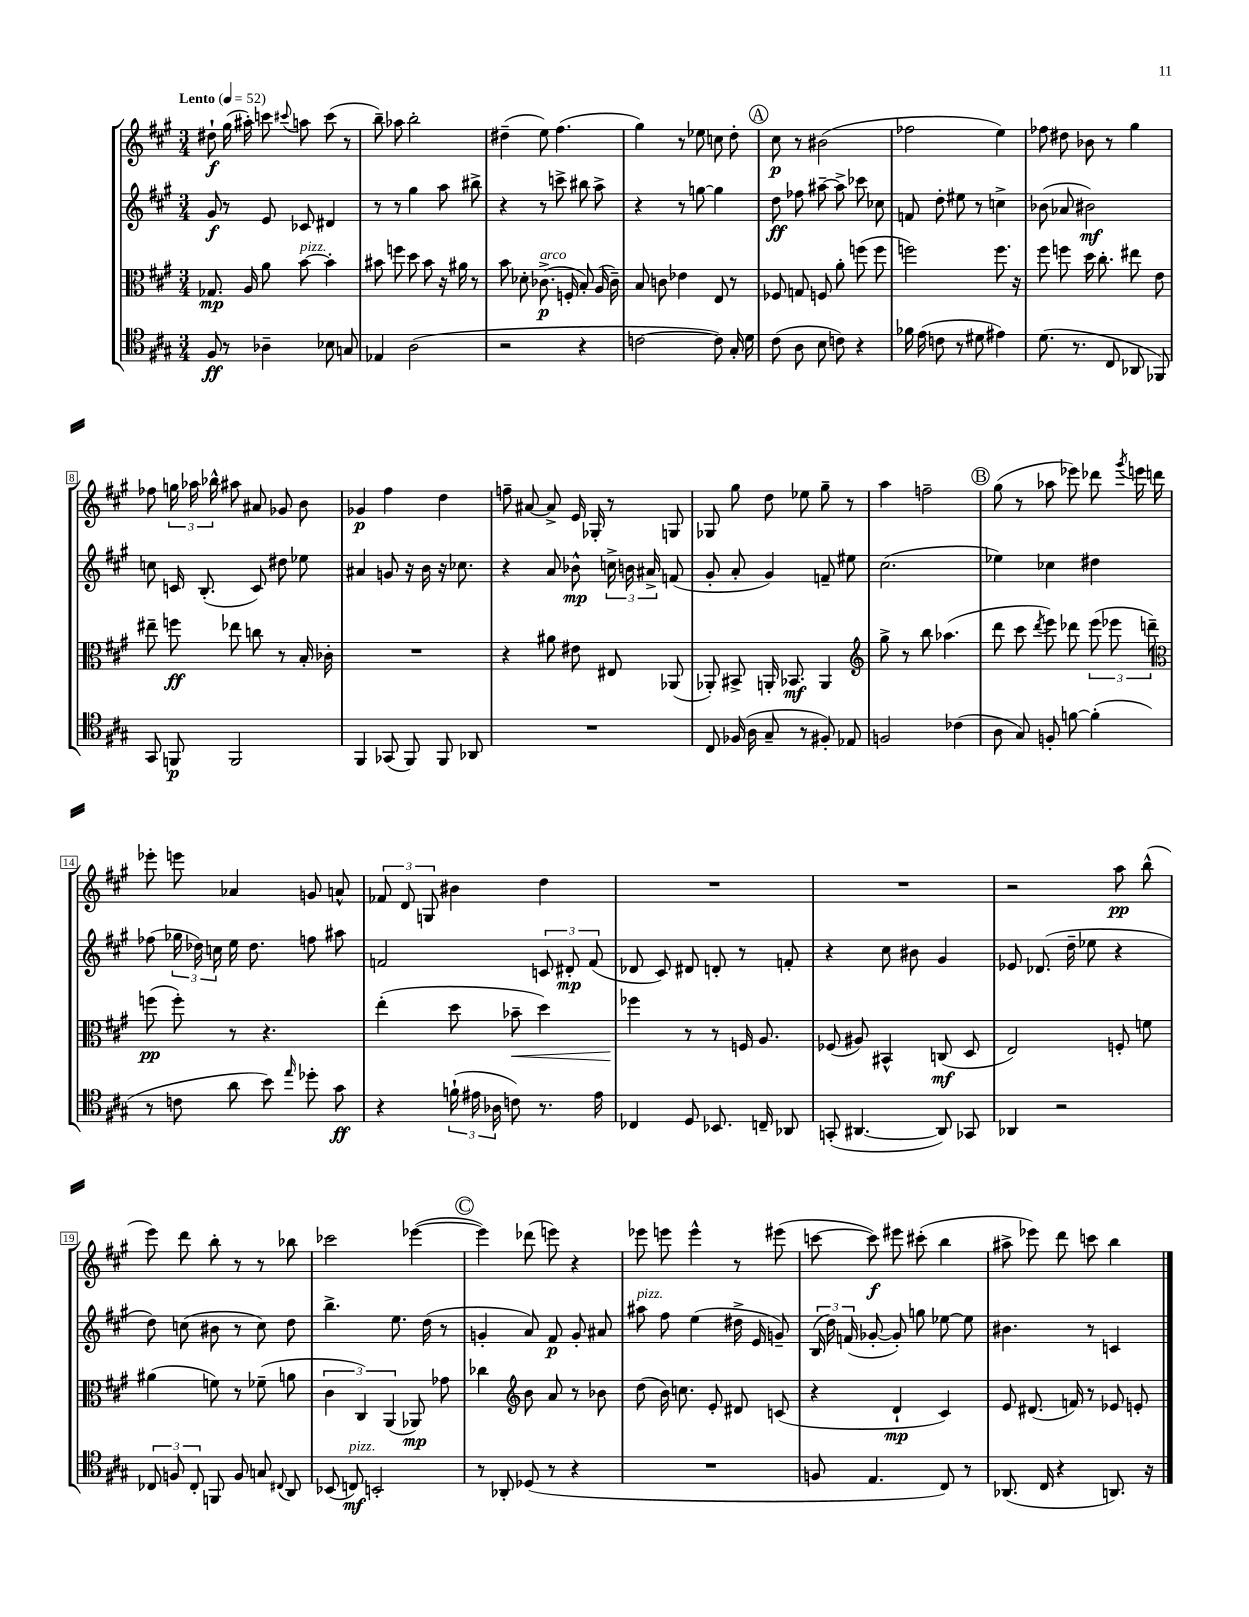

**kern	**kern	**kern	**kern
*staff4	*staff3	*staff2	*staff1
*clefC4	*clefC3	*clefG2	*clefG2
*k[f#c#g#]	*k[f#c#g#]	*k[f#c#g#]	*k[f#c#g#]
*M3/4	*M3/4	*M3/4	*M3/4
*MM52	*MM52	*MM52	*MM52
8F#/	8.G-/	8g#/	8dd#`\
8r	.	8r	(16gg#\
.	16A/	.	16aa#'\)
4A-~\	8a\	8e/	8ccc\
.	.	.	8qqccc#/
.	[8b\	8c-/	8aa\
8B-\	4b'\]	4d#/	(8ccc#\
8G/	.	.	8r
=	=	=	=
4E-/	8b#\	8r	8bb~\)
.	8ff\	8r	8aa-\
(2A\	8dd\	4gg#\	2bb'\
.	8b#\	.	.
.	16r	8aa\	.
.	16a#\	.	.
.	8r	8bb#^\	.
=	=	=	=
2r	8b\	4r	(4dd#~\
.	8d-'\	.	.
.	(8.c-^\	8r	8ee\)
.	.	8ccc^\	(4.ff#\
.	16F'/	.	.
4r	8B'/)	8bb#\	.
.	(16A/	8aa^\	.
.	16c-~\)	.	.
=	=	=	=
[2c\	8B/	4r	4gg#\)
.	8c\	.	.
.	4e-\	8r	8r
.	.	[8gg\	8ee-\
8c\])	8E/	4gg\]	8cc\
16G#'/	8r	.	8dd'\
16d\	.	.	.
=	=	=	=
(8c#\	8F-/	8dd\	8cc#\
8A\	8G/	8ff-\	8r
8B\	8F/	[8aa#~\	(2b#\
8c\)	8a'\	8aa#^\]	.
4r	(8ff\	8ccc-\	.
.	8ff\	8cc-\	.
=	=	=	=
16f-\	2ff\)	8f/	2ff-\
(16e\	.	.	.
8c\	.	8dd'\	.
8r	.	8ee#\	.
8d#\	.	8r	.
4e#\)	8.ff\	4cc^\	4ee\)
.	16r	.	.
=	=	=	=
(8.d\	8ff#\	(8b-\	8ff-\
.	8ff\	8a-/	8dd#\
8.r	.	.	.
.	16dd\	2b#\)	8b-\
.	8.cc#'\	.	.
8C#/	.	.	8r
8AA-/	8ee#\	.	4gg#\
8FF-/)	8e\	.	.
=	=	=	=
8GG#/	8ee#~\	8cc\	8ff-\
8FF/	8ff\	16c/	24gg\
.	.	.	24aa-\
.	.	(8.B'/	.
.	.	.	24bb-^^\
2FF/	8ee-\	.	8aa#\
.	8cc\	8c/)	8a#/
.	8r	8dd#\	8g-/
.	16B'/	8ee-\	8b\
.	16c-'\	.	.
=	=	=	=
4FF#/	2.r	4a#/	4g-/
(8GG-/	.	8g/	4ff#\
8FF#/)	.	16r	.
.	.	16b\	.
8FF#/	.	16r	4dd\
.	.	8.cc-\	.
8AA-/	.	.	.
=	=	=	=
2.r	4r	4r	8ff~\
.	.	.	[8a#/
.	8a#\	8a/	8a#^/]
.	8e#\	8b-^^\	16e/
.	.	.	16G-'/
.	8E#/	24cc^\	8r
.	.	24b\	.
.	.	24a#^/	.
.	(8AA-/	(8f/	8G/
=	=	=	=
8C#/	8AA-'/)	8g#'/	8G-/
(16F-/	8BB#^/	8a'/	8gg#\
16A\	.	.	.
8G#~/	16AA'/	4g#/)	8dd\
.	8.BB-/	.	.
8r	.	.	8ee-\
8F#'/)	4AA/	8f~/	8gg#~\
8E-/	.	8ee#\	8r
=	=	=	=
*	*clefG2	*	*
2F/	8gg#^\	(2.cc#\	4aa\
.	8r	.	.
.	8bb\	.	2ff~\
.	(4.aa-\	.	.
(4c-\	.	.	.
=	=	=	=
8A\	8ddd\	4ee-\)	(8gg#\
8G#/)	8ccc#\	.	8r
.	8qddd/	.	.
8F'/	8eee\)	4cc-\	8aa-\
[8f\	8ddd-\	.	8eee-\)
(4f'\]	(12eee\	4dd#\	8ddd-\
.	12eee-\	.	.
.	.	.	8qggg#/
.	.	.	16eee\
.	12ddd~\)	.	.
.	.	.	16ddd\
=	=	=	=
*	*clefC3	*	*
8r	(8ff\	(8ff-\	8eee-'\
8c\	8ff'\)	24gg-\	8eee\
.	.	24dd-\)	.
.	.	24cc\	.
8a\	8r	16ee\	4a-/
.	.	8.dd-\	.
8b\)	4.r	.	.
16qqee/	.	.	.
8dd-'\	.	8ff\	8g/
8g#\	.	8aa#\	8a^^/
=	=	=	=
4r	(4ee'\	2f/	12f-/
.	.	.	12d/
.	.	.	12G/
(24f`\	8dd\	.	4b#\
24e#\	.	.	.
24A-\	.	.	.
8c\)	8b-~\	.	.
8.r	4dd\)	12c/	4dd\
.	.	12d#'/	.
.	.	(12f/	.
16e#\	.	.	.
=	=	=	=
4C-/	4ff-\	8d-/	2.r
.	.	8c#/)	.
8D/	8r	8d#/	.
8.BB-/	8r	8d'/	.
.	16F/	8r	.
16C~/	8.A/	.	.
8AA-/	.	8f'/	.
=	=	=	=
(8GG'/	(8F-/	4r	2.r
[4.AA#/	8A#/)	.	.
.	4BB#^^/	8cc#\	.
.	.	8b#\	.
8AA#/])	(8C/	4g#/	.
8GG-/	8D/	.	.
=	=	=	=
4AA-/	2E/)	8e-/	2r
.	.	(8.d-/	.
2r	.	.	.
.	.	16dd~\	.
.	.	8ee-\	.
.	8F'/	4r	8aa\
.	8f\	.	(8bb^^\
=	=	=	=
12C-/	(4a#\	8dd\)	8eee\)
12F/	.	.	.
.	.	(8cc\	8ddd\
12C-'/	.	.	.
8FF/	8f\)	8b#\	8bb'\
8F/	8r	8r	8r
8G/	(8f-~\	8cc\)	8r
8qqC#/	.	.	.
8AA/	8a\	8dd\	8bb-\
=	=	=	=
(8BB-/	6c#\	4.bb^\	2ccc-\
8C/)	.	.	.
.	6C#/)	.	.
2BB'/	.	.	.
.	(6AA/	.	.
.	.	8.ee\	.
.	8AA-/)	.	([4eee-\
.	.	(16dd\	.
.	8g-\	8r	.
=	=	=	=
8r	4cc-\	4g'/	4eee-\])
8AA-'/	.	.	.
*	*clefG2	*	*
(8D-/	8b\	8a/)	(8ddd-\
8r	8a/	8f#/	8eee\)
4r	8r	8g'/	4r
.	8b-\	8a#/	.
=	=	=	=
2.r	(8dd\	8aa#\	8eee-\
.	16b\)	8ff#\	8eee\
.	8.cc\	.	.
.	.	(4ee\	4eee^^\
.	8e'/	.	.
.	8d#/	16dd#^\	8r
.	.	16e/	.
.	(8c/	8g~/)	(8eee#\
=	=	=	=
8F/	4r	(24B/	[8ccc\
.	.	24dd\)	.
.	.	(24f/	.
4.E/	.	[8g-'/	8ccc\])
.	4d`/	8g-'/])	8eee#\
.	.	8gg\	(8ccc#'\
8C#/)	4c#/)	[8ee-\	4bb\
8r	.	8ee-\]	.
=	=	=	=
(8.AA-/	8e/	4.b#\	8aa#^\
.	(8.d#/	.	8eee-\)
16C#/	.	.	.
4r	.	.	8ddd\
.	16f/)	.	.
.	8r	8r	8ccc\
8.AA/)	8e-/	4c/	4bb\
.	8e'/	.	.
16r	.	.	.
==	==	==	==
*-	*-	*-	*-
